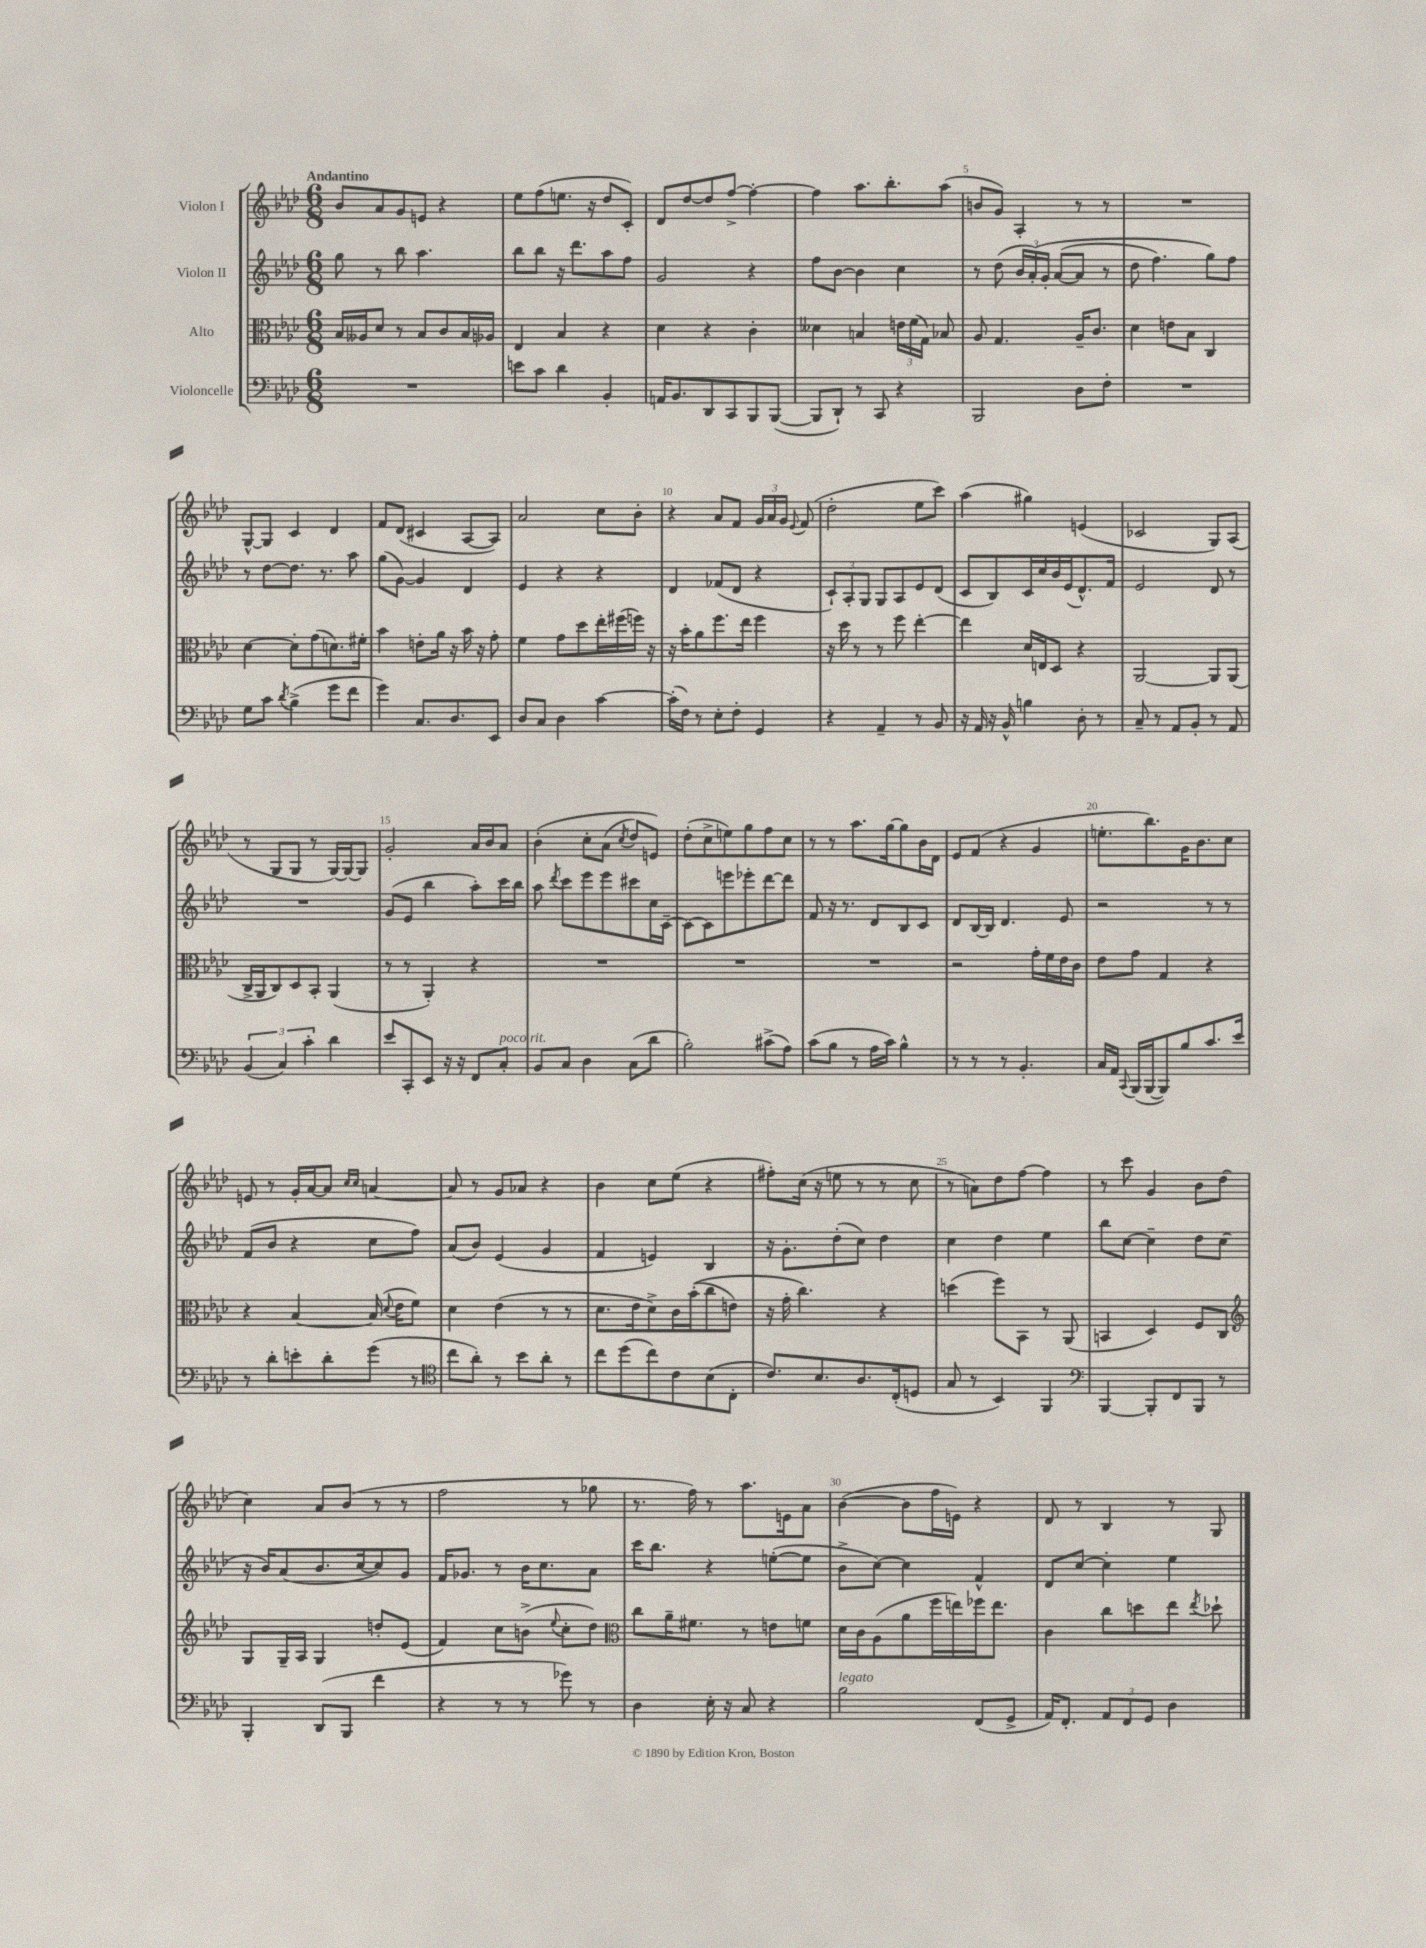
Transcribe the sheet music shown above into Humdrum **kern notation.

**kern	**kern	**kern	**kern
*part4	*part3	*part2	*part1
*staff4	*staff3	*staff2	*staff1
*I"Violoncelle	*I"Alto	*I"Violon II	*I"Violon I
*clefF4	*clefC3	*clefG2	*clefG2
*k[b-e-a-d-]	*k[b-e-a-d-]	*k[b-e-a-d-]	*k[b-e-a-d-]
*M6/8	*M6/8	*M6/8	*M6/8
=1	=1	=1	=1
!	!	!	!LO:TX:a:B:t=Andantino
2.r	16B-/LL	8gg\	8b-/L
.	16A--X/J	.	.
.	8d-/J	8r	8a-/
.	8r	8bb-\	8g/
.	8B-/L	4.aa-\	8en/J
.	8c/	.	4r
.	16B-/L	.	.
.	16A-X/JJ	.	.
=2	=2	=2	=2
8en\L	4E-/	8bb-\L	8ee-\L
8c\J	.	8bb-\J	(8ff\
4d-\	4B-/	16r	8.een\J
.	.	8.ddd-\L	.
.	.	.	16r
4BB-'/	4r	8aa-\	8dd-/L
.	.	8ff\J	8c'/J)
=3	=3	=3	=3
16AAn/KL	4d-\	2g/	8d-/L
8.BB-/	.	.	.
.	.	.	[8dd-/
8DD-/	4r	.	8dd-/]
8CC/	.	.	[8ff^/J
8BBB-/	4c'\	4r	4ff'\_
([8BBB-/J	.	.	.
=4	=4	=4	=4
8BBB-/L]	4d--X\	8ff\L	4ff\]
8DD-`/J)	.	[8b-\J	.
8r	4Bn/	4b-\]	8.aa-\L
8CC/	.	.	.
.	.	.	8.bb-'\
4r	24en\LL	4cc\	.
.	(24f\	.	.
.	24G\JJ)	.	.
.	8B-X/	.	(8aa-\J
=5	=5	=5	=5
2BBB-/	8A-/	8r	8bn/L
.	4.G/	(8dd-\	8g/J)
.	.	24b-/LL	4A-'/
.	.	(24a-'/)	.
.	.	24g'/JJ	.
.	.	([8a-/L	.
8D-\L	16A-~/KL	8a-/J]	8r
.	8.c/J	.	.
8F'\J	.	8r	8r
=6	=6	=6	=6
2.r	4d-\	8dd-\	2.r
.	.	4.ff\)	.
.	8en\L	.	.
.	8B-\J	.	.
.	4C/	8gg\L)	.
.	.	8ff\J	.
!!LO:LB:g=z
=7	=7	=7	=7
8G\L	[4d-\	8r	[8G^^/L
8c\J	.	[8dd-\L	8G/J]
8qd-/	.	.	.
(4B-^\	8d-'\L]	8.dd-\J]	4c/
.	(8g\	.	.
.	.	8.r	.
8g\L	8.dn\)	.	4d-/
8f\J	.	8aa-\	.
.	16f#X'\Jk	.	.
=8	=8	=8	=8
4g\)	4b-\	(8gg\L	8f/L
.	.	[8g\J)	(8d-/J
8.C/L	8en'\L	4g/]	4c#X/
.	16a-\Jk	.	.
8.D-/	16r	.	.
.	16b-\	4d-/	[8A-/L
.	16r	.	.
8EE-/J	8g'\	.	8A-/J])
=9	=9	=9	=9
8D-/L	4f\	4e-/	2a-/
8C/J	.	.	.
4D-\	8g\L	4r	.
.	8dd-\	.	.
[4c\	16ee-'\L	4r	8cc\L
.	(16ff#X\	.	.
.	16ffn\JJ)	.	8b-'\J
.	16r	.	.
=10	=10	=10	=10
(16c'\LL]	16r	4d-/	4r
16F\JJ)	16b-'\KL	.	.
8r	8a-\	.	.
8E-'\L	8.ff\	(8f-X/L	8a-/L
8F'\J	.	8d-/J	8f/J
.	16ee-\Jk	.	.
4GG/	4ff\	4r	24g/LL
.	.	.	24a-/
.	.	.	24g/JJ
.	.	.	8qqe-/
.	.	.	(8f/
=11	=11	=11	=11
4r	16r	12c`/L)	2dd-'\
.	16dd-\	.	.
.	.	12A-'/	.
.	8r	.	.
.	.	12G/J	.
4AA-~/	8r	8G/L	.
.	8ff\	8A-/	.
8r	[4ee-'\	8e-/	8ee-\L
8BB-/	.	(8d-/J	8ccc\J)
=12	=12	=12	=12
16r	4ee-\]	8c/L	(4aa-\
16AA-/	.	.	.
16r	.	8B-/)	.
16BB-^^/	.	.	.
4Bn\	16d-/LL	16c/L	4gg#X\)
.	16En/J	16cc/	.
.	8D-/J	16b-/	.
.	.	(16e-/J	.
8D-'\	4r	8.d-^^/)	(4en/
8r	.	.	.
.	.	16f/Jk	.
=13	=13	=13	=13
8C~/	[2AA-/	2e-/	2c-X/
8r	.	.	.
8AA-/L	.	.	.
8BB-'/J	.	.	.
8r	8AA-/L]	8d-/	8G/L)
8AA-/	(8AA-/J	8r	(8A-/J
!!LO:LB:g=z
=14	=14	=14	=14
(6BB-/	16C^/LL	2.r	8r
.	16AA-/J	.	.
.	8C/)	.	8G/L
6C/)	.	.	.
.	8D-/	.	8G/J
6c'\	.	.	.
.	8BB-'/J	.	8r
4d-\	(4AA-/	.	[16G/LL)
.	.	.	16G/J_
.	.	.	8G/J]
=15	=15	=15	=15
8e-/L	8r	(8g/L	2g'/
8CC'/	8r	8e-/J	.
8EE-/J	4AA-'/)	4bb-\	.
16r	.	.	.
16r	.	.	.
8FF/L	4r	8aa-'\L)	16a-/LL
.	.	.	16b-/J
!LO:TX:a:i:t=poco rit.	!	!	!
8C'/J	.	16ccc\L	8a-/J
.	.	16bb-\JJ	.
=16	=16	=16	=16
8BB-/L	2.r	8aa-\	(4b-'\
.	.	8qddd-/	.
8C/J	.	8ccc\L	.
4D-\	.	8eee-\	8cc'\L
.	.	8eee-\	(8a-\J
.	.	.	8qcc/
(8C\L	.	8ccc#X\	8dd-/L)
8d-\J	.	16cc\L	8en/J)
.	.	[16c~\JJ	.
=17	=17	=17	=17
2B-'\)	2.r	8c\L_	(8dd-'\L
.	.	8c\]	8cc^\
.	.	8eeen\	8een\)
.	.	8eee-X'\	8gg\
(8c#X^\L	.	[8ddd-\	8ff\
8A-\J)	.	8ddd-\J]	8cc\J
=18	=18	=18	=18
(8c\L	2.r	8f/	8r
8B-\J	.	16r	8r
.	.	8.r	.
8r	.	.	8.aa-\L
16A-\LL	.	8d-/L	.
16c\JJ)	.	.	[16gg\k
4B-^^\	.	8B-/	8gg\]
.	.	8c/J	16b-\L
.	.	.	16d-\JJ
=19	=19	=19	=19
8r	2r	8d-/L	8e-/L
8r	.	[16B-/L	(8f/J
.	.	16B-/JJ]	.
8r	.	4.d-/	4r
4.BB-'/	.	.	.
.	16g'\LL	.	4g/
.	16f\	.	.
.	16e-\	8e-/	.
.	16c\JJ	.	.
=20	=20	=20	=20
16C/LL	8e-\L	2r	8.een'\L
16AA-/JJ	.	.	.
8qqCC/	.	.	.
(16BBB-/LL	8g\J	.	.
[16BBB-/J	.	.	8.bb-\)
8BBB-/])	4G/	.	.
8B-/	.	.	16g\K
.	.	.	8.b-\
8.c/	4r	8r	.
.	.	8r	8cc\J
16e-/Jk	.	.	.
!!LO:LB:g=z
=21	=21	=21	=21
8r	4r	(8f/L	8en/
8d-'\L	.	8b-/J	8r
8en'\	[4B-/	4r	16g'/LL
.	.	.	[16a-/J
8d-'\	.	.	8a-/J]
.	.	.	16qqcc/LL
.	.	.	16qqcc/JJ
(8g\J	(16B-/]	8cc\L	[4an/
.	8qqd-/	.	.
.	16e-\KL	.	.
8r	8f\J)	8ff\J)	.
=22	=22	=22	=22
*clefC4	*	*	*
8cc\L	4d-\	(8a-/L	8a/]
8a-'\J)	.	8b-/J)	8r
8r	(4e-\	(4e-/	8g/L
8b-\L	.	.	8a-X/J
8a-'\J	8r	4g/	4r
8r	8r	.	.
=23	=23	=23	=23
8cc\L	8.d-\L	4f/	4b-\
(8dd-\	.	.	.
.	16e-\k	.	.
8cc\)	8d-^\)	4en/)	8cc\L
8c\	16c\L	.	(8ee-\J
.	((16b-'\J	.	.
(8B-\	8cc\	4B-/	4r
8C'\J	8en\J)	.	.
=24	=24	=24	=24
8.c/L)	16r	16r	8ff#X'\L)
.	16g'\	8.g'\L	.
.	4.cc\)	.	(16cc\Jk
8.B-/	.	.	16r
.	.	(8dd-'\	8een\
8.A-/	.	8cc\J)	8r
.	4r	4dd-\	8r
(16C'/k	.	.	.
8Dn/J	.	.	8cc\
=25	=25	=25	=25
8G/	(4ddn\	4cc\	8r
8r	.	.	8an\L)
4BB-/)	8ff\L)	4dd-\	8dd-\
.	8BB-\J	.	[8ff\J
4FF/	8r	4ee-\	4ff\]
.	(8AA-/	.	.
=26	=26	=26	=26
*clefF4	*	*	*
[4BBB-/	4BBn/	8bb-\L	8r
.	.	[8cc\J	8ccc\
8BBB-'/L]	4D-/)	4cc~\]	4g/
8FF/	.	.	.
8BBB-/J	8F/L	8dd-\L	8b-\L
8r	8C/J	(8cc\J	(8dd-\J
!!LO:LB:g=z
=27	=27	=27	=27
*	*clefG2	*	*
4BBB-'/	8G/L	16r	4cc\)
.	.	16b-/KL)	.
.	16G~/L	(8a-/	.
.	16A-/JJ	.	.
(8DD-/L	4G/	8.b-/	8a-/L
8BBB-/J	.	.	(8b-/J
.	.	[16cc/k	.
4f\	8ddn'/L	8cc/])	8r
.	(8e-/J	8g/J	8r
=28	=28	=28	=28
4r	4f/)	16f/KL	2ff\
.	.	8.g-X/J	.
8r	8cc\L	8r	.
8r	(8bn^\J	16b-\KL	.
.	.	8.cc\	.
.	8qqee-/	.	.
8g-X\)	8cc'\L	.	8r
8r	8dd-\J)	8a-\J	8gg-X\
=29	=29	=29	=29
*	*clefC3	*	*
4D-\	8cc\L	16ccc\KL	8.r
.	.	8.bb-\J	.
.	16a-~\K	.	.
.	8.f#X\J	.	16ff\)
16E-'\	.	4r	8r
16r	.	.	.
8C/	8r	.	8.aa-\L
4r	8en\L	([8een'\L	.
.	.	.	16en\k
.	8fn\J	8ee\J]	8a-\J
=30	=30	=30	=30
!LO:TX:a:i:t=legato	!	!	!
2B-\	16d-\LL	8b-^\L	([4b-\
.	16c\J	.	.
.	(8A-\	[8cc\J)	.
.	8a-\	4cc\]	8b-\L]
.	16ff\L	.	16ff\L
.	16een\)	.	16en\JJ)
(8FF/L	16ff-X\J	4f^^/	4r
.	8.ee\J	.	.
8GG^/J	.	.	.
=31	=31	=31	=31
16AA-/KL)	4c\	8d-/L	8d-/
8.FF'/J	.	.	.
.	.	[8cc/J	8r
12AA-/L	8cc\L	4cc'\]	4B-/
12FF/	.	.	.
.	8ddn\	.	.
12GG/J	.	.	.
4D-\	8ee-\J	4ee-\	8r
.	8qee-/	.	.
.	8dd-X`\	.	8G/
==	==	==	==
*-	*-	*-	*-
